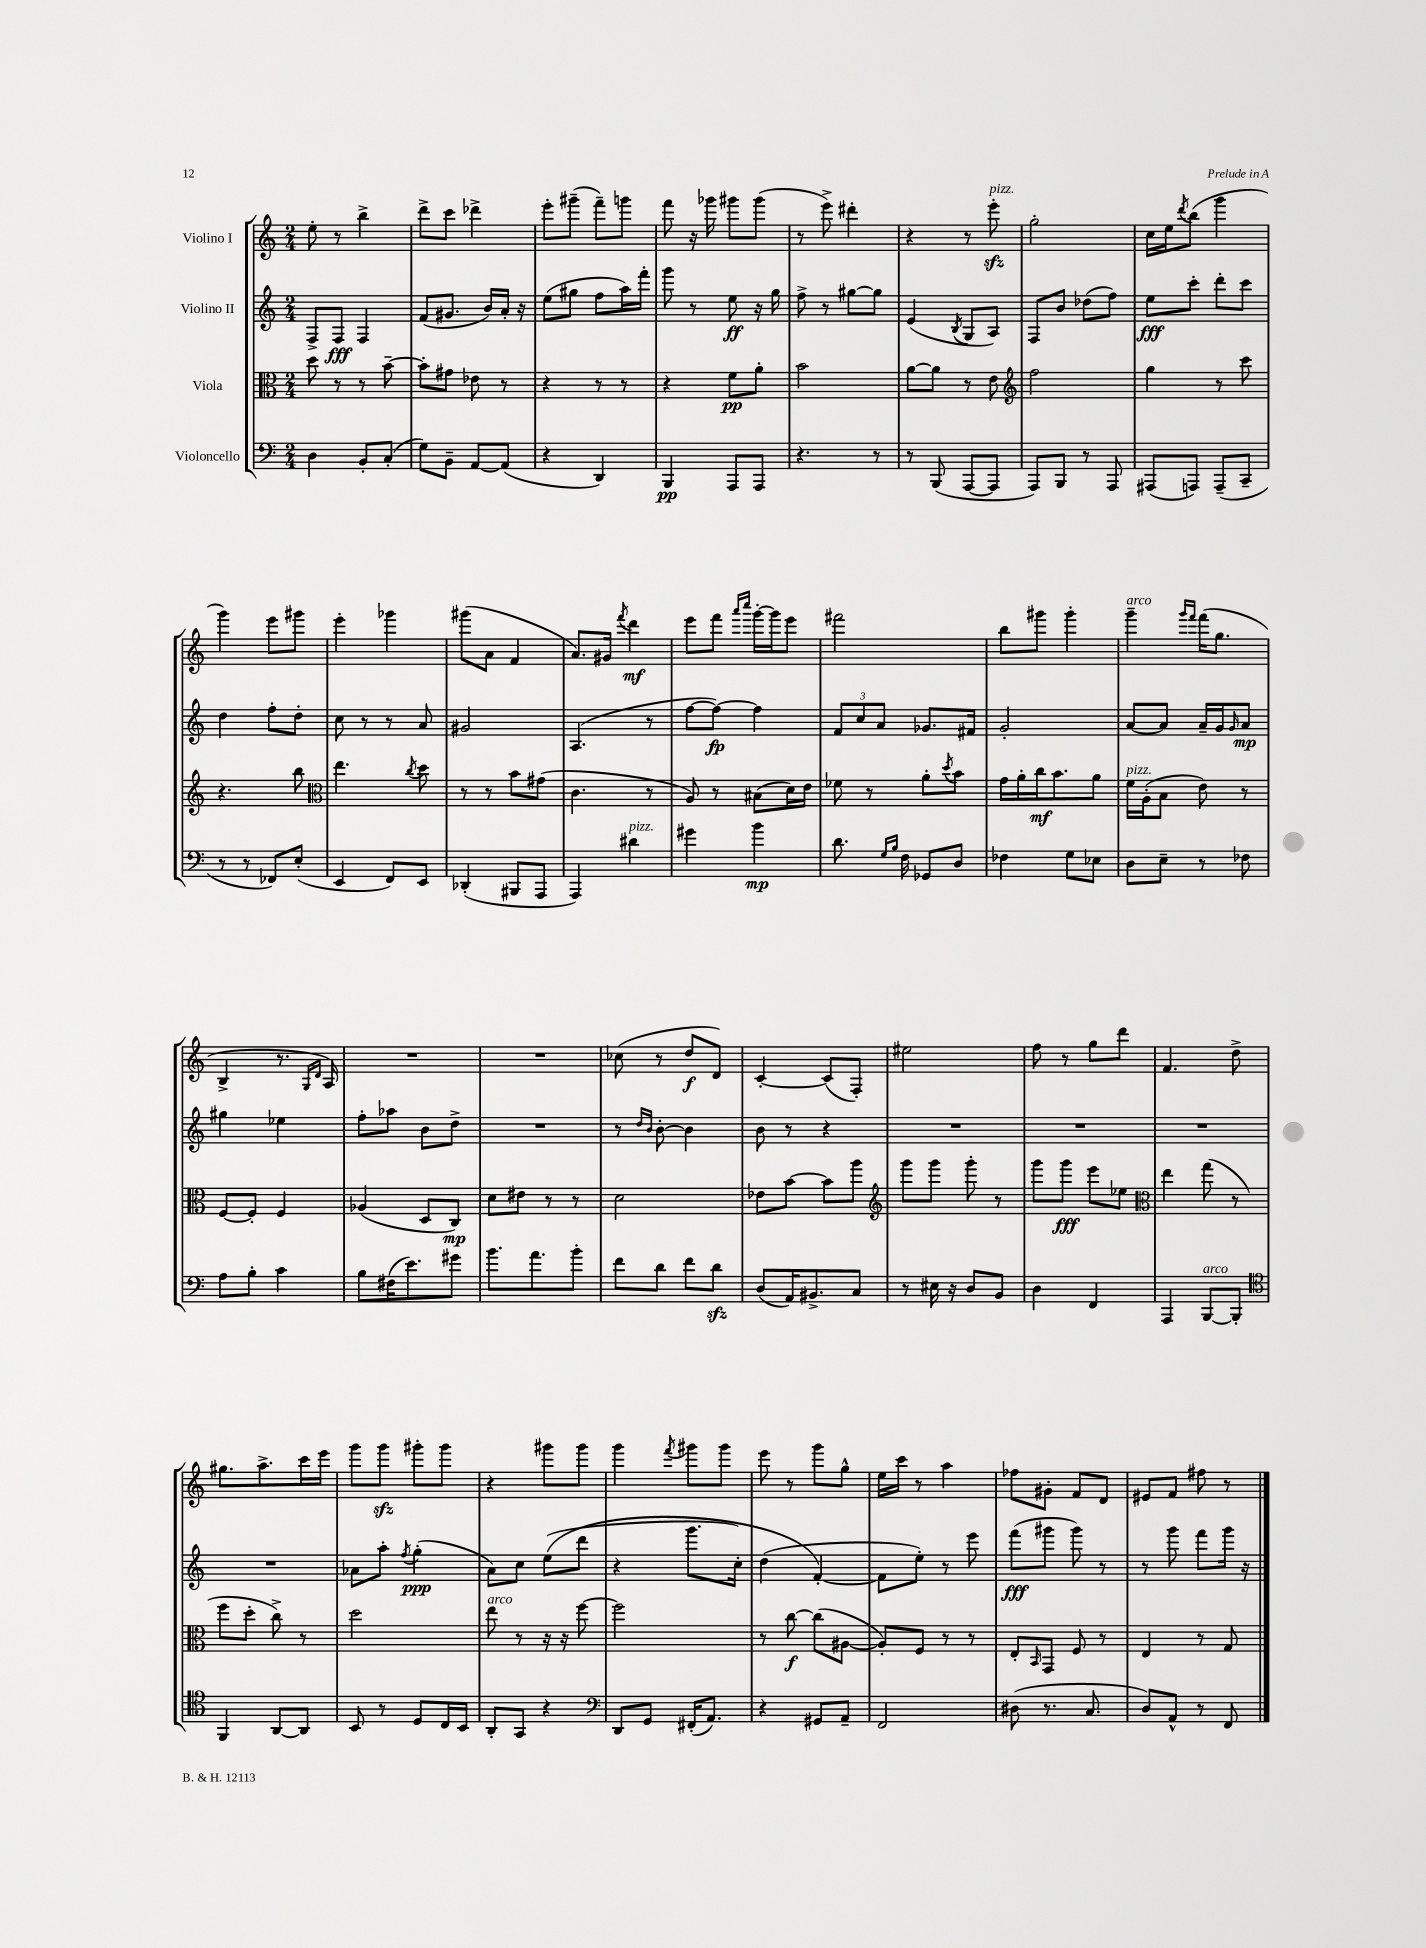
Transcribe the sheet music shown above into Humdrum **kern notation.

**kern	**kern	**kern	**kern
*staff4	*staff3	*staff2	*staff1
*clefF4	*clefC3	*clefG2	*clefG2
*k[]	*k[]	*k[]	*k[]
*M2/4	*M2/4	*M2/4	*M2/4
4D	8dd	8F^	8ee'
.	8r	8F	8r
8BB'	8r	4F	4bb^
(8C'	[8b~	.	.
=	=	=	=
8G)	8b']	(8f	8ddd^
8BB~	8g#	8.g#	8ccc
[8AA	8e-	.	4ddd-^
.	.	16b)	.
(8AA]	8r	16a'	.
.	.	16r	.
=	=	=	=
4r	4r	(8ee	8eee'
.	.	8gg#	(8ggg#~
4DD)	8r	8ff	8fff~)
.	8r	16aa)	8ggg
.	.	16fff'	.
=	=	=	=
4BBB	4r	8ggg	8fff
.	.	8r	16r
.	.	.	16ggg-
8AAA	8f	8ee	8ggg#
8AAA	8a'	16r	(8ggg#
.	.	16gg	.
=	=	=	=
4.r	2b	8ff^	8r
.	.	8r	8eee^)
.	.	[8gg#	4ddd#'
8r	.	8gg#]	.
=	=	=	=
8r	[8a	(4e	4r
(8BBB	8a]	.	.
.	.	8qB	.
[8AAA	8r	8G	8r
8AAA]	8e	8A)	8eee'
=	=	=	=
*	*clefG2	*	*
8AAA)	2ff	8F	2gg'
8BBB	.	8b	.
8r	.	(8dd-	.
8AAA	.	8ff)	.
=	=	=	=
(8AAA#	4gg	8ee	16cc
.	.	.	16ee
.	.	.	8qddd
8AAA)	.	8ccc'	(8bb
(8AAA~	8r	8ddd'	4ggg
8CC~	8ccc	8ccc	.
=	=	=	=
8r	4.r	4dd	4ggg)
8r	.	.	.
8FF-)	.	8ff'	8eee
(8E'	8bb	8dd'	8ggg#
=	=	=	=
*	*clefC3	*	*
4EE	4.ee	8cc	4eee'
.	.	8r	.
8FF)	.	8r	4ggg-
.	8qcc	.	.
8EE	8dd	8a	.
=	=	=	=
(4DD-'	8r	2g#	(8ggg#
.	8r	.	8a
8BBB#	8b	.	4f
8AAA	(8g#	.	.
=	=	=	=
4AAA)	4.c	(4.A	8.a)
.	.	.	16g#
.	.	.	8qfff
4d#	.	.	4ddd
.	8r	8r	.
=	=	=	=
4g#	8A)	[8ff	8eee
.	8r	8ff_)	8fff
.	.	.	16qqaaa
.	.	.	16qqcccc
4b	(8B#	4ff]	[16ggg'
.	.	.	16ggg]
.	16d)	.	8eee
.	16e	.	.
=	=	=	=
8.d	8f-	12f	2fff#
.	.	12cc	.
.	8r	.	.
.	.	12a	.
16qqG	.	.	.
16qqB	.	.	.
16F	.	.	.
8GG-	8a'	8.g-	.
.	8qdd	.	.
8D	8b	.	.
.	.	16f#	.
=	=	=	=
4F-	16g	2g'	8bb
.	16a'	.	.
.	16cc	.	8ggg#
.	8.b	.	.
8G	.	.	4ggg#'
8E-	8a	.	.
=	=	=	=
8D	16f	[8a	4ggg~
.	(16A'	.	.
8E~	8B	8a]	.
.	.	.	16qqggg
.	.	.	16qqfff
8r	8e)	16a~	(16fff
.	.	16g	8.gg
.	.	16qqg	.
8F-	8r	8a	.
=	=	=	=
8A	[8F	4gg#	4B^
8B'	8F']	.	.
4c	4F	4ee-	8.r
.	.	.	16qqG
.	.	.	16qqd
.	.	.	16A)
=	=	=	=
8B	(4A-	8ff'	2r
(16F#	.	8aa-	.
8.e)	.	.	.
.	8D	8b	.
8g#	8C)	8dd^	.
=	=	=	=
8.b	8d	2r	2r
.	8e#	.	.
8.a	.	.	.
.	8r	.	.
8b'	8r	.	.
=	=	=	=
8f	2d	8r	(8cc-
.	.	16qqdd	.
.	.	16qqb	.
8d	.	[8b'	8r
8f	.	4b]	8dd
8d	.	.	8d)
=	=	=	=
(8D	8e-	8b	[4c'
16AA)	[8b	8r	.
8.BB#^	.	.	.
.	8b]	4r	(8c]
8C	8aa	.	8F')
=	=	=	=
*	*clefG2	*	*
8r	8ggg	2r	2ee#
16E#	8ggg	.	.
16r	.	.	.
8D	8ggg'	.	.
8BB	8r	.	.
=	=	=	=
4D	8ggg	2r	8ff
.	8ggg	.	8r
4FF	8eee	.	8gg
.	8ee-	.	8ddd
=	=	=	=
*	*clefC3	*	*
4AAA	4ee	2r	4.f
[8BBB	(8gg	.	.
8BBB']	8r	.	8dd^
=	=	=	=
*clefC4	*	*	*
4FF	8ff	2r	8.gg#
.	8dd'	.	.
.	.	.	8.aa^
[8AA	8cc^)	.	.
8AA]	8r	.	16ccc
.	.	.	16eee
=	=	=	=
8BB	2dd	8a-	8ggg
8r	.	8aa'	8ggg
.	.	8qff	.
8D	.	(4gg'	8ggg#'
16C	.	.	8ggg#
16BB	.	.	.
=	=	=	=
8AA'	8ee	8a)	4r
8GG	8r	8cc	.
4r	16r	&((8ee	8ggg#
.	16r	.	.
.	[8ff	8ddd	8ggg#
=	=	=	=
*clefF4	*	*	*
8DD	2ff]	4r	4ggg
8GG	.	.	.
.	.	.	8qfff
(16FF#'	.	8.ggg	8ggg#
8.AA)	.	.	.
.	.	.	8ggg#
.	.	16cc')	.
=	=	=	=
4r	8r	(4dd	8eee
.	[8cc	.	8r
8GG#	(8cc]	[4f'&)	8ggg
8AA~	[8A#	.	8gg^^
=	=	=	=
2FF	8A#'])	8f]	16ee
.	.	.	16ccc
.	8F	8ee')	8r
.	8r	8r	4aa
.	8r	8eee	.
=	=	=	=
(8D#	8E'	(8fff	8ff-
.	16qqBB	.	.
8.r	8GG	8ggg#	8g#'
.	8F	8ggg#)	8f
8.C	.	.	.
.	8r	8r	8d
=	=	=	=
8D)	4E	8r	8e#
8AA^^	.	8ggg	8f
8r	8r	8fff	8ff#
8FF	8G	16ggg	8r
.	.	16r	.
==	==	==	==
*-	*-	*-	*-
